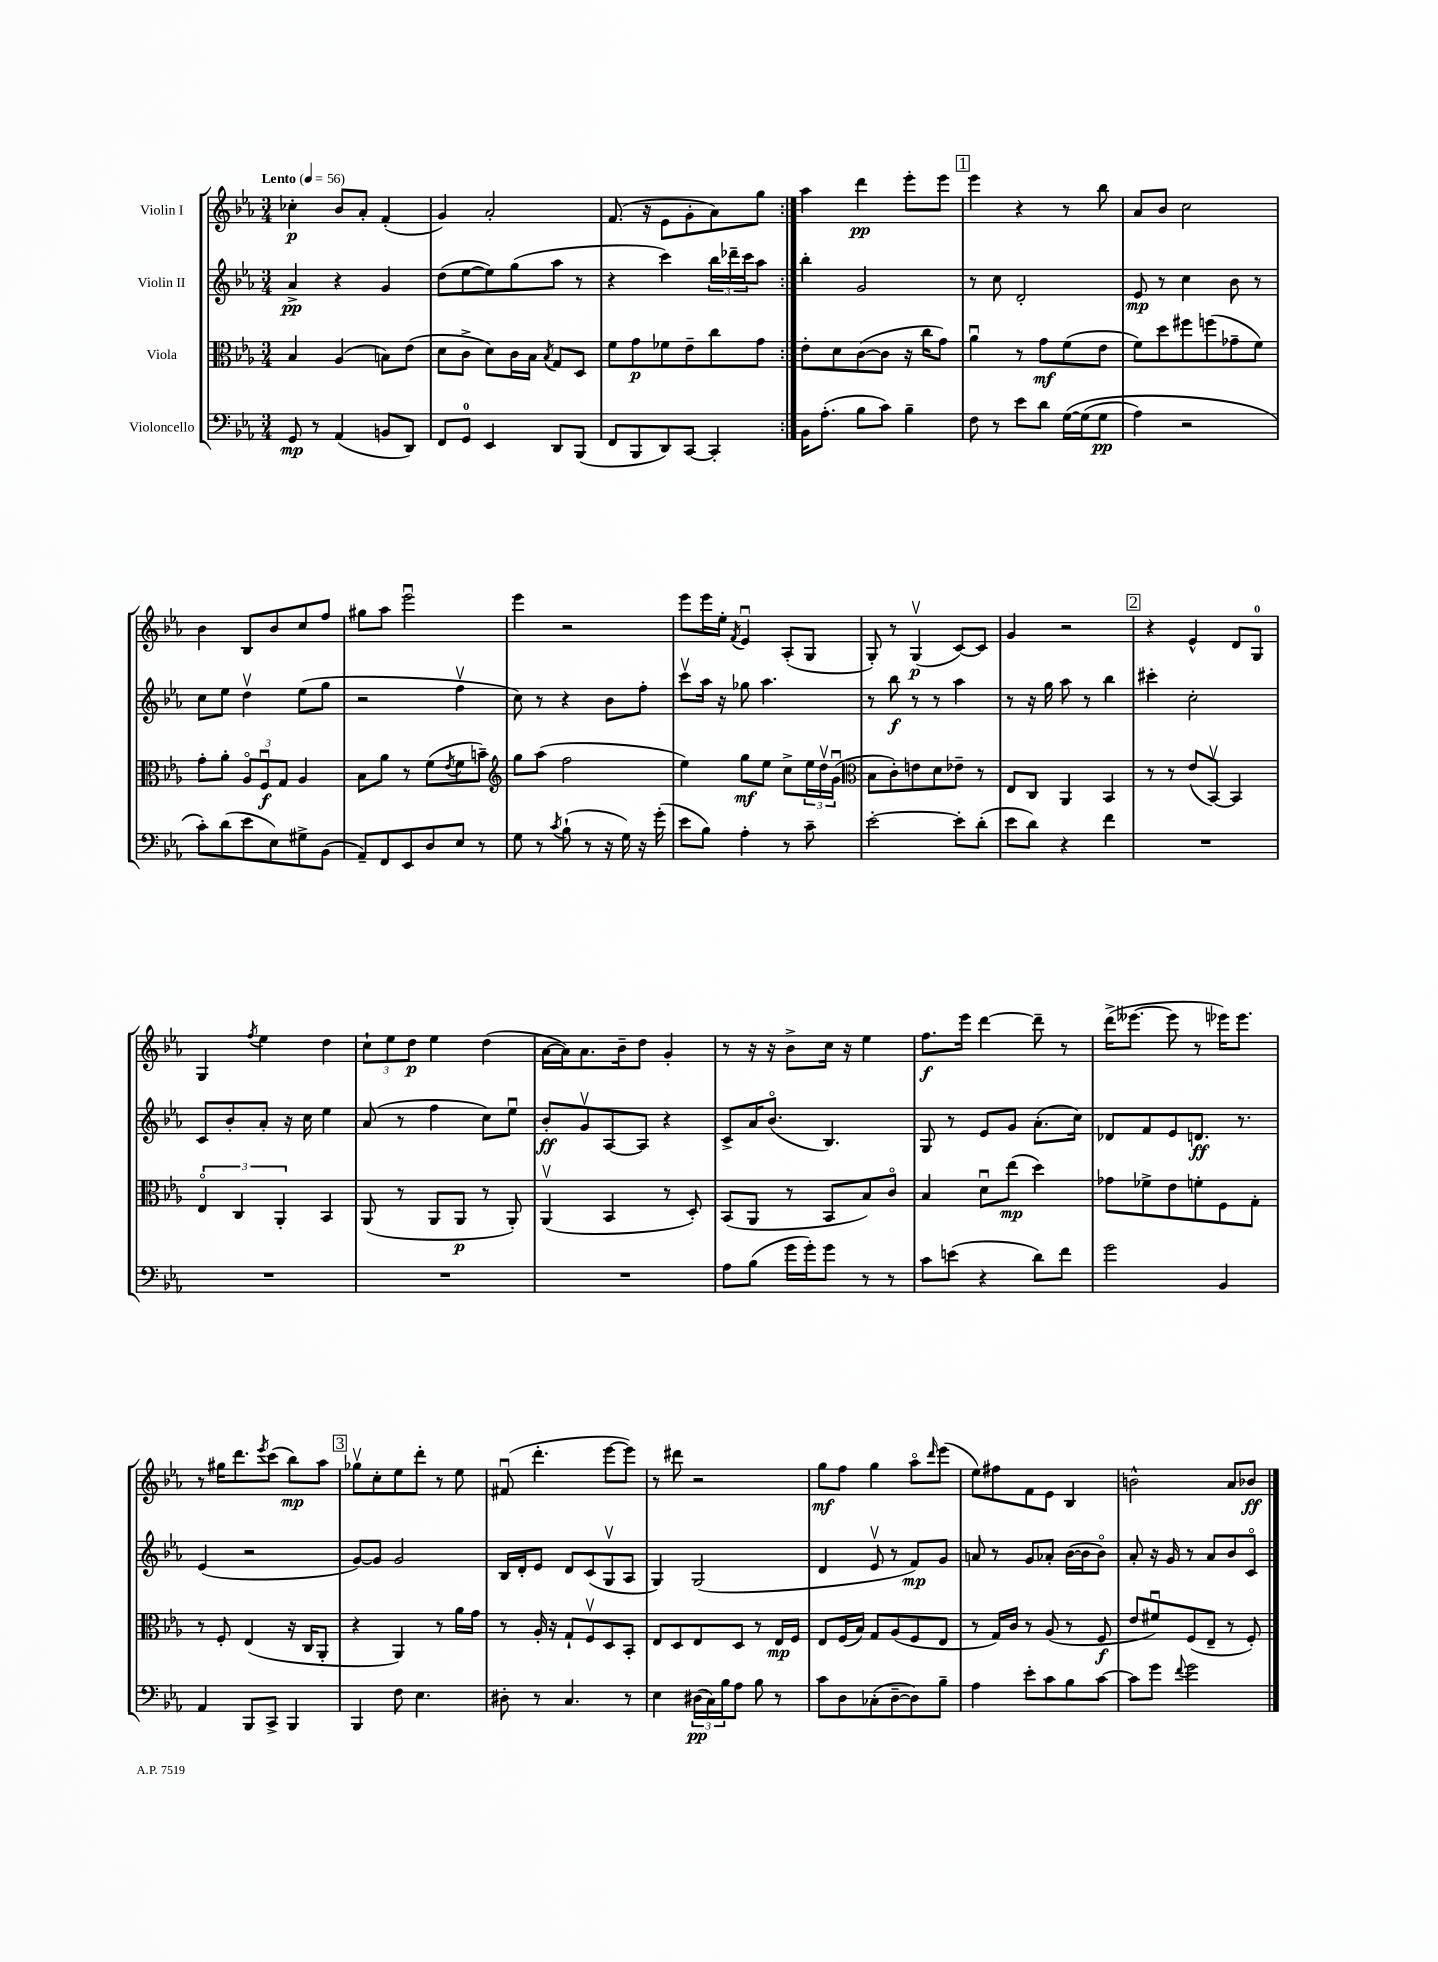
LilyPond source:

<<
\new StaffGroup <<
\new Staff = "s0" \with { instrumentName = "Violin I" } {
    \clef treble \key ees \major \numericTimeSignature \time 3/4 \tempo "Lento" 4 = 56
    \repeat volta 2 { ces''4-.\p bes'8 aes'8-. f'4-.( |
    g'4) aes'2-. |
    f'8.( r16 ees'8 g'8-. aes'8) g''8 | }
    aes''4 d'''4\pp ees'''8-. ees'''8 |
    \mark \markup { \box "1" } ees'''4 r4 r8 bes''8 |
    aes'8 bes'8 c''2 |
    bes'4 bes8 bes'8 c''8 f''8 |
    gis''8 aes''8 ees'''2\downbow |
    ees'''4 r2 |
    ees'''8 ees'''16 ees''16-. \acciaccatura { f'8 } ees'4\downbow aes8-.( g8 |
    g8-.) r8 g4\upbow\p( c'8~) c'8 |
    g'4 r2 |
    \mark \markup { \box "2" } r4 ees'4-^ d'8 g8-0 |
    g4 \acciaccatura { f''8 } ees''4 d''4 |
    \tuplet 3/2 { c''8-! ees''8 d''8\p } ees''4 d''4( |
    aes'16~ aes'16) aes'8. bes'16-- d''8 g'4-. |
    r8 r16 r16 bes'8-> c''16 r16 ees''4 |
    f''8.\f ees'''16 d'''4~ d'''8-- r8 |
    d'''16->( eeses'''8.~ eeses'''8 r8 ees'''16) ees'''8. |
    r8 gis''16 d'''8. \acciaccatura { ees'''8 } c'''8( bes''8\mp) aes''8 |
    \mark \markup { \box "3" } ges''8\upbow c''8-. ees''8 d'''8-. r8 ees''8 |
    fis'8\downbow( d'''4.-. ees'''8~ ees'''8) |
    r8 dis'''8 r2 |
    g''8\mf f''8 g''4 aes''8\flageolet \grace { d'''16 } ees'''8( |
    ees''8) fis''8 f'8 ees'8 bes4 |
    b'2-^ aes'8 bes'8\ff \bar "|." |
}
\new Staff = "s1" \with { instrumentName = "Violin II" } {
    \clef treble \key ees \major \numericTimeSignature \time 3/4
    \repeat volta 2 { aes'4->\pp r4 g'4 |
    d''8( ees''8~ ees''8) g''8( aes''8 r8 |
    r4 c'''4) \tuplet 3/2 { bes''16 des'''16-- c'''16 } aes''8 | }
    bes''4-. g'2 |
    \mark \markup { \box "1" } r8 c''8 d'2-. |
    ees'8\mp r8 c''4 bes'8 r8 |
    c''8 ees''8 d''4\upbow ees''8( g''8 |
    r2 f''4\upbow |
    c''8) r8 r4 bes'8 f''8-. |
    c'''8\upbow aes''16 r16 ges''8 aes''4. |
    r8 bes''8\f r8 r8 aes''4 |
    r8 r16 g''16 aes''8 r8 bes''4 |
    \mark \markup { \box "2" } cis'''4-. c''2-. |
    c'8 bes'8-. aes'8-. r16 c''16 ees''4 |
    aes'8( r8 f''4 c''8) ees''8\downbow |
    bes'8-.\ff g'8\upbow aes8~ aes8 r4 |
    c'8-> aes'16 bes'8.\flageolet( bes4.) |
    g8 r8 ees'8 g'8 aes'8.-.( c''16) |
    des'8 f'8 ees'8 d'8.\ff r8. |
    ees'4( r2 |
    \mark \markup { \box "3" } g'8~) g'8 g'2 |
    bes16 d'16-. ees'8 d'8 c'8( g8\upbow aes8 |
    g4) g2( |
    d'4 ees'8\upbow r8 f'8\mp) g'8 |
    a'8 r8 g'8 aes'8-. bes'16~( bes'16 bes'8\flageolet) |
    aes'8-. r16 g'16 r8 aes'8 bes'8 c'8\flageolet \bar "|." |
}
\new Staff = "s2" \with { instrumentName = "Viola" } {
    \clef alto \key ees \major \numericTimeSignature \time 3/4
    \repeat volta 2 { bes4 aes4( b8) ees'8( |
    d'8 c'8-> d'8) c'16 bes16 \acciaccatura { bes8 } g8 d8 |
    f'8 g'8\p fes'8 ees'8-- c''8 g'8 | }
    ees'8-. d'8 c'8~( c'8 r16 c''16 g'8) |
    \mark \markup { \box "1" } aes'4\downbow r8 g'8\mf f'8( ees'8 |
    f'8) d''8 fis''8 f''8( ges'8-- f'8) |
    g'8-. aes'8-. \tuplet 3/2 { aes8\flageolet f8\downbow\f g8 } aes4 |
    bes8 aes'8 r8 f'8( \acciaccatura { ees'8 } f'8 b'8--) |
    \clef treble g''8 aes''8( f''2 |
    ees''4) g''8\mf ees''8 c''8-> \tuplet 3/2 { ees''16 d''16\upbow g'16\downbow( } |
    \clef alto bes8 c'8-.) e'8 d'8 ees'8-- r8 |
    ees8 c8 aes,4 bes,4 |
    \mark \markup { \box "2" } r8 r8 ees'8( bes,8~\upbow) bes,4 |
    \tuplet 3/2 { ees4\flageolet c4 aes,4-. } bes,4 |
    aes,8( r8 aes,8 aes,8\p r8 aes,8-.) |
    aes,4\upbow( bes,4 r8 d8-.) |
    bes,8( aes,8 r8 bes,8 bes8) c'8\flageolet |
    bes4 d'8\downbow ees''8\mp( d''4) |
    ges'8 fes'8-> ees'8 f'8-. f8 g8-. |
    r8 f8-. ees4( r16 c16 aes,8-. |
    \mark \markup { \box "3" } r4 aes,4) r8 aes'16 g'16 |
    r8 aes16-. r16 g8-! f8\upbow d8 bes,8-. |
    ees8 d8 ees8 d8 r8 ees16\mp f16 |
    ees8 f16( bes16) g8 aes8( f8 ees8 |
    r8 g16) c'16 r8 aes8( r8 f8\f |
    ees'8 fis'8\downbow) f8( ees8-- r8 f8-.) \bar "|." |
}
\new Staff = "s3" \with { instrumentName = "Violoncello" } {
    \clef bass \key ees \major \numericTimeSignature \time 3/4
    \repeat volta 2 { g,8\mp r8 aes,4( b,8 d,8) |
    f,8 g,8-0 ees,4 d,8 bes,,8( |
    f,8 bes,,8 d,8) c,8~ c,4-. | }
    bes,16 aes8.-.( bes8 c'8) bes4-- |
    \mark \markup { \box "1" } f8 r8 ees'8 d'8 g16~\( g16( g8\pp |
    aes4) r2 |
    c'8-.\) d'8( ees'8 ees8) gis8-> bes,8( |
    aes,8--) f,8 ees,8 d8 ees8 r8 |
    g8 r8 \acciaccatura { c'8 } bes8-!( r8 r16 g16) r16 g'16-.( |
    ees'8 bes8) aes4-. r8 c'8-- |
    ees'2~-. ees'8-. d'8-.( |
    ees'8 d'8) r4 f'4 |
    \mark \markup { \box "2" } R2. |
    R2. |
    R2. |
    R2. |
    aes8 bes8( g'16 g'16-.) g'8 r8 r8 |
    c'8 e'8( r4 d'8) f'8 |
    g'2 bes,4 |
    aes,4 bes,,8 c,8-> bes,,4 |
    \mark \markup { \box "3" } bes,,4 f8 ees4. |
    dis8-. r8 c4. r8 |
    ees4 \tuplet 3/2 { dis16\pp( c16) bes16 } aes8 bes8 r8 |
    c'8 d8 ces8-.( d8~-- d8) bes8-- |
    aes4 ees'8-. c'8 bes8 c'8~ |
    c'8 g'8 \appoggiatura { f'8 } g'2 \bar "|." |
}
>>
>>
\layout { \context { \Score \remove "Bar_number_engraver" } }
